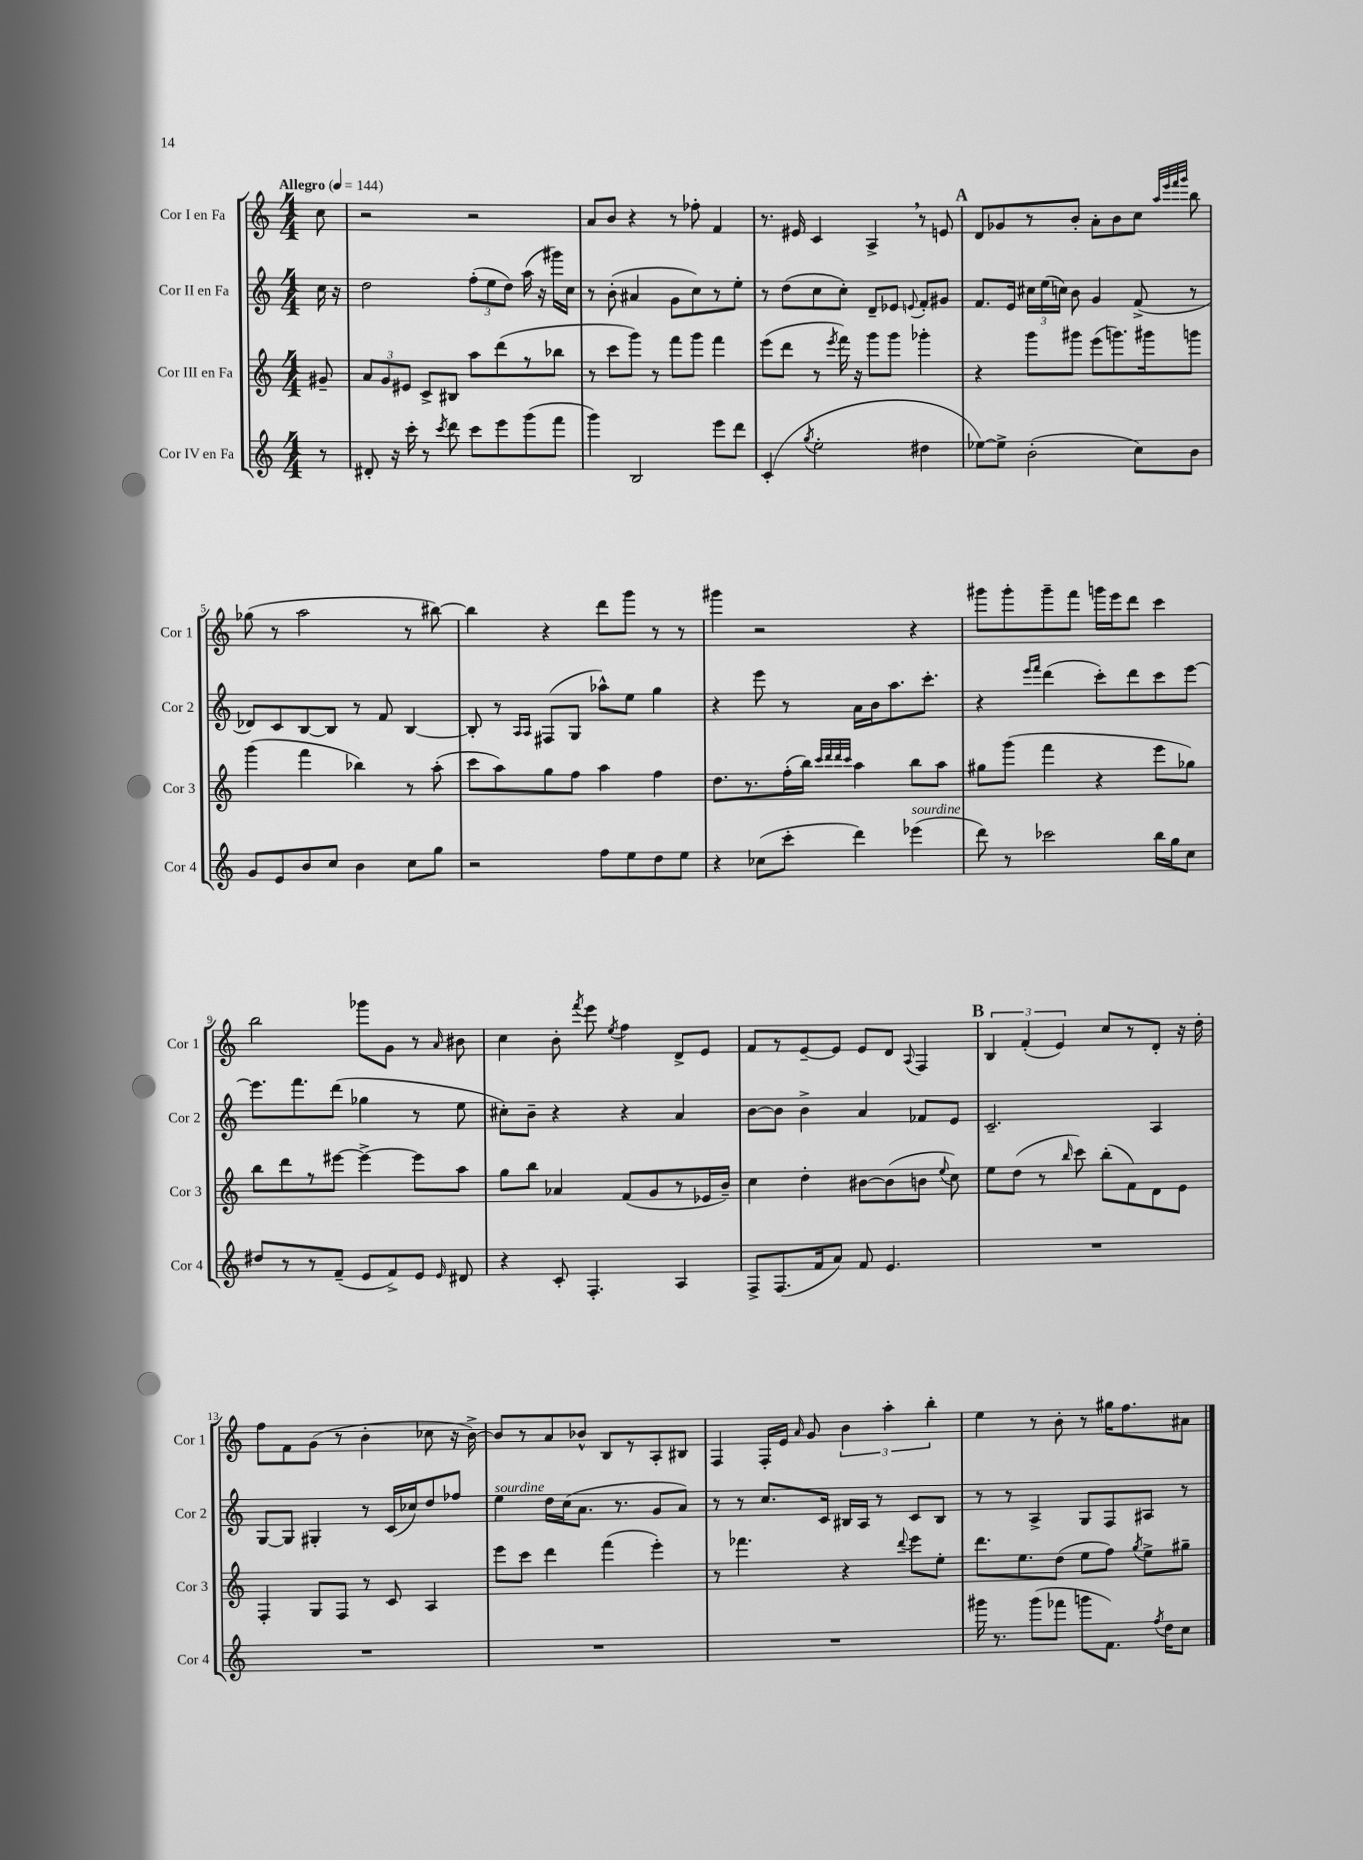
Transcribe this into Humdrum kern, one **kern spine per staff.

**kern	**kern	**kern	**kern
*staff4	*staff3	*staff2	*staff1
*clefG2	*clefG2	*clefG2	*clefG2
*k[]	*k[]	*k[]	*k[]
*M4/4	*M4/4	*M4/4	*M4/4
*MM144	*MM144	*MM144	*MM144
8r	8g#~	16cc	8cc
.	.	16r	.
=	=	=	=
8d#'	12a	2dd	2r
.	12g	.	.
16r	.	.	.
.	12e#	.	.
16ccc'	.	.	.
8r	8c^	.	.
8qccc	.	.	.
8ddd	8B#	.	.
8ccc	8aa	(12ff'	2r
.	.	12ee	.
8eee	(8ddd	.	.
.	.	12dd)	.
(8ggg	8r	(16aa	.
.	.	16r	.
8fff	8bb-	16ggg#)	.
.	.	16cc	.
=	=	=	=
4ggg)	8r	8r	8a
.	8ccc	(8b'	8b
2B	8ggg)	4a#	4r
.	8r	.	.
.	8fff	8g	8r
.	8ggg	8cc)	8ff-'
8eee	4fff	8r	4f
8ddd	.	8ee'	.
=	=	=	=
(4c'	(8eee	8r	8.r
.	8ddd	(8dd	.
.	.	.	16e#
8qgg	.	.	.
2ee'	8r	8cc	4c
.	8qeee	.	.
.	16fff)	8cc')	.
.	16r	.	.
.	8ggg	8d~	4A^
.	8ggg	8e-	.
.	.	8qqe	.
4dd#	4ggg-'	8f'	8r
.	.	8g#	8e
=	=	=	=
[8ee-)	4r	8.f	8d
8ee-^]	.	.	8g-
.	.	16e	.
(2b'	8ggg	24cc#	8r
.	.	(24ee	.
.	.	24cc)	.
.	8ggg#	8b	8b'
.	(8eee	4g	8a'
.	8.ggg)	.	8b
8cc)	.	(8f^	8cc
.	16ggg#	.	.
.	.	.	32qqaa
.	.	.	32qqeee
.	.	.	32qqfff
.	.	.	32qqggg
8b	8ggg	8r	8bb
=	=	=	=
8g	(4ggg	8d-)	(8gg-
8e	.	8c	8r
8b	4fff	[8B	2aa
8cc	.	8B]	.
4b	4bb-)	8r	.
.	.	8f	.
8cc	8r	[4B	8r
8gg	(8aa'	.	[8bb#)
=	=	=	=
2r	8ccc	8B']	4bb#]
.	8aa)	8r	.
.	.	16qqA	.
.	.	16qqA	.
.	8gg	(8F#	4r
.	8ff	8G	.
8ff	4aa	8aa-^^)	8ddd
8ee	.	8ee	8ggg
8dd	4ff	4gg	8r
8ee	.	.	8r
=	=	=	=
4r	8.dd	4r	4ggg#
.	8.r	.	.
(8cc-	.	8eee	2r
8ccc'	(16ff'	8r	.
.	16bb)	.	.
.	32qqccc	.	.
.	32qqddd	.	.
.	32qqddd	.	.
.	32qqccc	.	.
4ddd)	4aa	16a	.
.	.	16b	.
.	.	8.aa	.
(4eee-	8bb	.	4r
.	.	8.ccc'	.
.	8aa	.	.
=	=	=	=
8ddd)	8gg#	4r	8ggg#
8r	(8ggg	.	8ggg#'
.	.	16qqeee	.
.	.	16qqfff	.
2ccc-	4fff	(4ddd	8ggg#~
.	.	.	8fff
.	4r	8ccc')	16ggg
.	.	.	16eee
.	.	8ddd	8ddd
16bb	8eee	8ccc	4ccc
16gg	.	.	.
8cc	8gg-)	[8eee	.
=	=	=	=
8dd#	8bb	8.eee]	2bb
8r	8ddd	.	.
.	.	8.fff	.
8r	8r	.	.
(8f~	[8eee#	(8ddd	.
8e	4eee#^_	4gg-	8ggg-
8f^)	.	.	8g
8e	8eee#]	8r	8r
16qqe	.	.	16qqa
8d#	8aa	8ee	8b#
=	=	=	=
4r	8gg	8cc#')	4cc
.	8bb	8b~	.
8c'	4a-	4r	8b'
.	.	.	8qfff
4.F'	.	.	8eee
.	.	.	8qee
.	(8f	4r	4ff
.	8g	.	.
4A	8r	4a	8d^
.	16e-	.	8e
.	16b~)	.	.
=	=	=	=
8F^	4cc	[8b	8f
(8.F	.	8b]	8r
.	4dd'	4b^	[8e~
16f	.	.	.
8a)	.	.	8e]
8f	[8b#	4a	8e
4.e	(8b#]	.	8d
.	.	.	8qqA
.	8b	8f-	4F
.	8qqee	.	.
.	8cc)	8e	.
=	=	=	=
1r	8ee	2.c~	6B
.	(8dd	.	.
.	.	.	(6f'
.	8r	.	.
.	.	.	6e)
.	16qqbb	.	.
.	8ccc)	.	.
.	(8bb'	.	8cc
.	8f)	.	8r
.	8d	4A	8d'
.	8e	.	16r
.	.	.	16dd'
=	=	=	=
1r	4F'	[8G	8ff
.	.	8G]	8f
.	8G	4G#'	(8g
.	8F	.	8r
.	8r	8r	4b'
.	8c	(16c	.
.	.	16cc-)	.
.	4A	8dd	8cc-
.	.	8ff-	16r
.	.	.	[16b^)
=	=	=	=
1r	8eee	4ee	8b]
.	8ccc	.	8r
.	4ddd	16dd	8a
.	.	(16cc	.
.	.	8.a	8b-^^
.	(4fff	.	8B
.	.	8.r	.
.	.	.	8r
.	4eee')	8g	8A'
.	.	8a)	8B#
=	=	=	=
1r	8r	8r	4F
.	4.fff-	8r	.
.	.	8.cc	16F'
.	.	.	16e
.	.	.	16qqa
.	.	.	8g
.	.	16c	.
.	4r	16B#	6b
.	.	16A	.
.	.	8r	.
.	.	.	6aa'
.	8qqddd	.	.
.	8eee	8c	.
.	.	.	6bb'
.	8ee'	8B#	.
=	=	=	=
16ggg#	8.ddd	8r	4ee
8.r	.	.	.
.	.	8r	.
.	8.ee	.	.
(8ggg#	.	4A^	8r
8fff-	(8dd	.	8b'
8ggg	8ee	8G	8r
8.f)	8ff)	8F	16gg#
.	.	.	8.ff
.	8qgg	.	.
.	8ee^	8A#	.
8qff	.	.	.
16dd	.	.	.
8cc	8gg#~	8r	8a#
==	==	==	==
*-	*-	*-	*-
